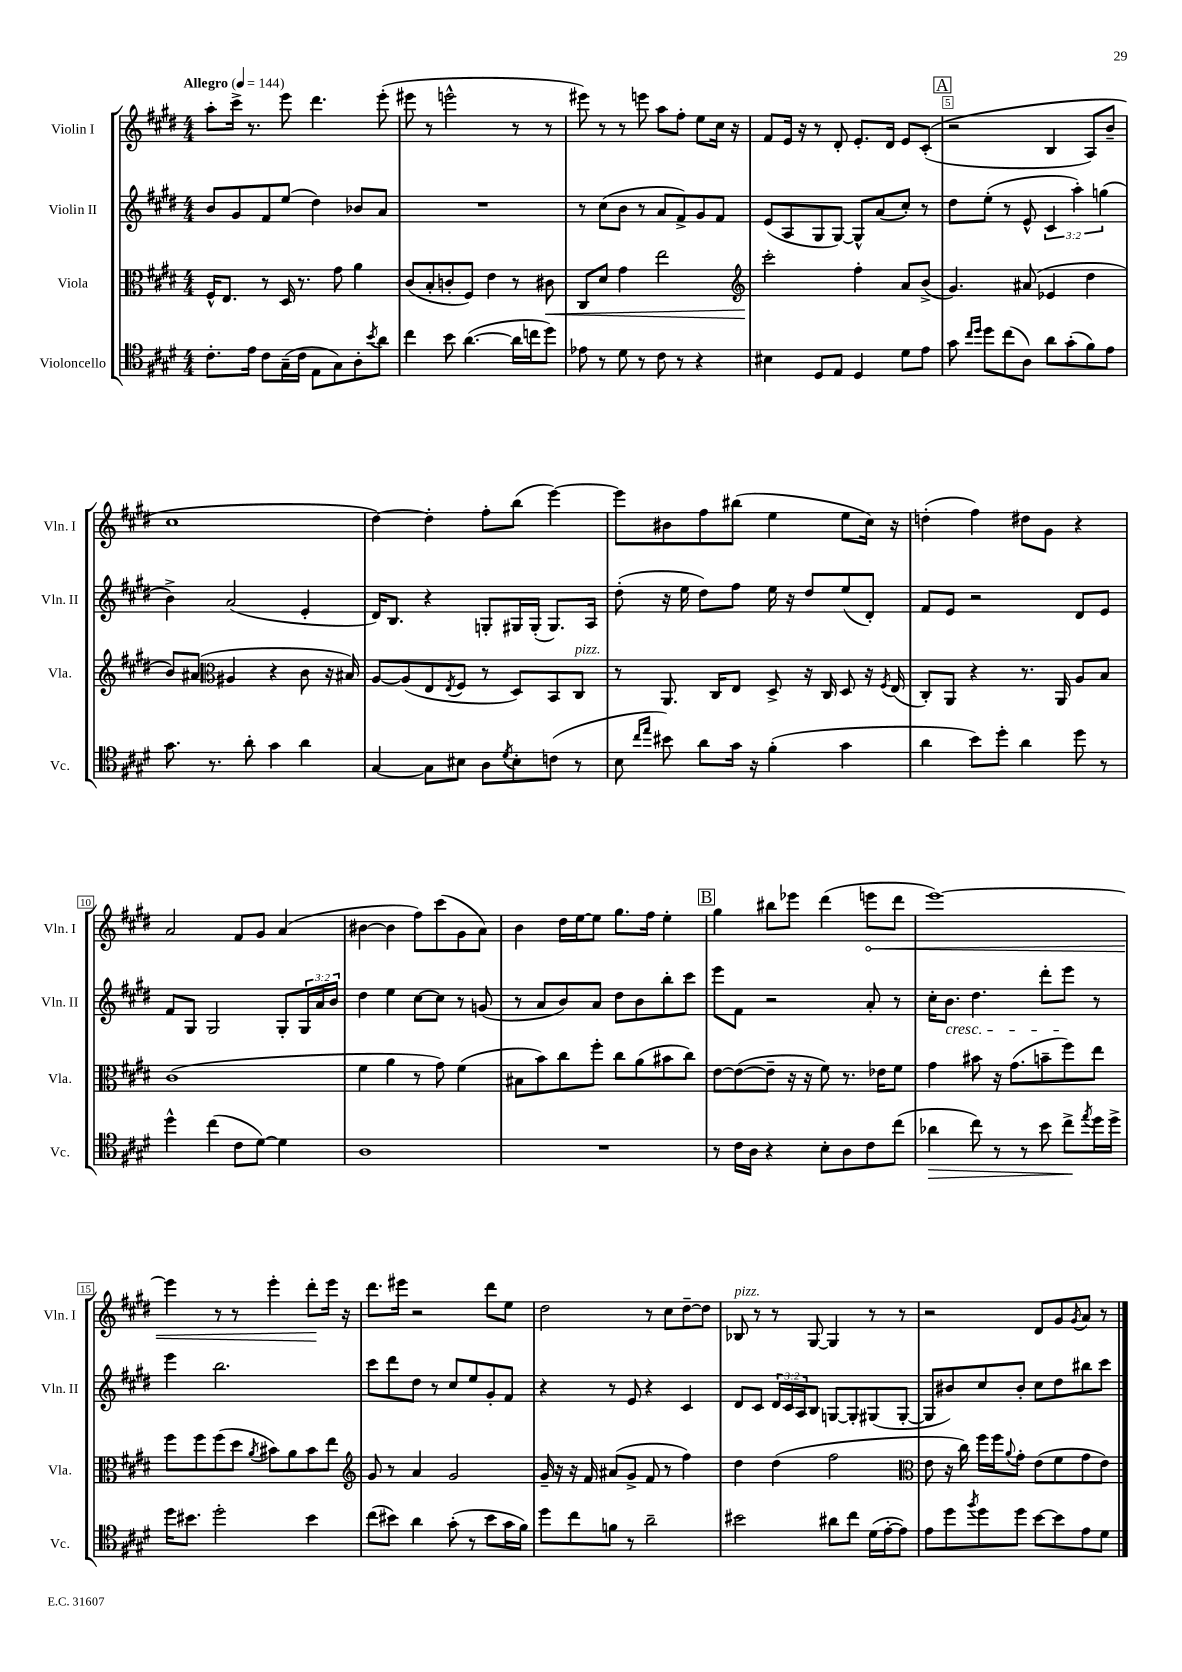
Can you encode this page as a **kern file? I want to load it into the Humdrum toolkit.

**kern	**kern	**kern	**kern
*staff4	*staff3	*staff2	*staff1
*clefC4	*clefC3	*clefG2	*clefG2
*k[f#c#g#d#]	*k[f#c#g#d#]	*k[f#c#g#d#]	*k[f#c#g#d#]
*M4/4	*M4/4	*M4/4	*M4/4
*MM144	*MM144	*MM144	*MM144
8.c#'	16F#^^	8b	8aa'
.	8.E	.	.
.	.	8g#	16ccc#^
16e	.	.	8.r
8c#	8r	8f#	.
(16G#~	16D#	(8ee	8eee
16c#	8.r	.	.
8E	.	4dd#)	4.ddd#
8G#)	8g#	.	.
8A'	4a	8b-	.
8qb	.	.	.
8a	.	8a	(8eee'
=	=	=	=
4cc#	(8c#	1r	8eee#
.	8B'	.	8r
8b	8c'	.	2eee^^
([4.a	8F#)	.	.
.	4e	.	.
16a]	8r	.	8r
16cc	.	.	.
8dd#)	8c#	.	8r
=	=	=	=
8e-	8C#	8r	8eee#)
8r	8d#	(8cc#	8r
8d#	4g#	8b	8r
8r	.	8r	8eee
8c#	2ee	8a	8aa
8r	.	8f#^)	8ff#'
4r	.	8g#	8ee
.	.	8f#	16cc#
.	.	.	16r
=	=	=	=
*	*clefG2	*	*
4B#	2ccc#'	(8e	8f#
.	.	8A	16e
.	.	.	16r
8D#	.	8G#	8r
8E	.	[8G#)	8d#'
4D#	4ff#'	8G#^^]	8.e'
.	.	(8a	.
.	.	.	16d#
8d#	8a	8cc#')	8e
8e	(8b^	8r	&((8c#'
=	=	=	=
8g#	4.g#)	8dd#	2r
16qqcc#	.	.	.
16qqdd#	.	.	.
8dd#	.	(8ee'	.
(8cc#	.	8r	.
8A)	(8a#	8e^^	.
8a	4e-	6c#	4B
(8g#'	.	.	.
.	.	6aa')	.
8f#)	4dd#	.	8A)
.	.	(6gg	.
8e	.	.	8b~
=	=	=	=
8.g#	8b)	4b^)	1cc#
.	(8a#	.	.
8.r	.	.	.
*	*clefC3	*	*
.	4A#	(2a	.
8a'	.	.	.
4g#	4r	.	.
4a	8c#	4e'	.
.	16r	.	.
.	16B#)	.	.
=	=	=	=
[4G#	[8A	16d#)	[4dd#&)
.	.	8.B	.
.	(8A]	.	.
8G#]	8E	4r	4dd#']
.	8qE	.	.
8B#	8F#	.	.
8A	8r	8G'	8ff#'
8qd#	.	.	.
8B#'	8D#)	16G#	(8bb
.	.	(16G#'	.
(8c	8BB	8.G#)	[4eee)
8r	8C#	.	.
.	.	16A	.
=	=	=	=
8B	8r	(8dd#'	8eee]
16qqcc#	.	.	.
16qqee	.	.	.
8b#)	8.AA	16r	8b#
.	.	16ee	.
8a	.	8dd#)	8ff#
.	16C#	.	.
16g#	8E	8ff#	(8bb#
16r	.	.	.
(4f#'	8D#^	16ee	4ee
.	.	16r	.
.	16r	8dd#	.
.	16C#	.	.
4g#	8D#	(8ee	8ee
.	16r	8d#')	16cc#)
.	8qF#	.	.
.	(16E	.	16r
=	=	=	=
4a	8C#')	8f#	(4dd'
.	8AA	8e	.
8b)	4r	2r	4ff#)
8dd#'	.	.	.
4a	8.r	.	8dd#
.	.	.	8g#
.	16AA	.	.
8dd#	8A	8d#	4r
8r	8B	8e	.
=	=	=	=
4dd#^^	(1c#	8f#	2a
.	.	8G#	.
(4cc#	.	2G#	.
8c#	.	.	8f#
[8d#)	.	.	8g#
4d#]	.	8G#'	(4a
.	.	24G#	.
.	.	24a	.
.	.	24b	.
=	=	=	=
1A	4f#	4dd#	[4b#
.	4a	4ee	4b#]
.	8r	[8cc#	8ff#)
.	8g#)	8cc#]	(8ccc#
.	(4f#	8r	8g#
.	.	(8g	8a)
=	=	=	=
1r	8B#	8r	4b
.	8b)	8a	.
.	8cc#	8b)	16dd#
.	.	.	[16ee
.	8ff#'	8a	8ee]
.	8cc#	8dd#	8.gg#
.	(8a	8b	.
.	.	.	16ff#
.	8b#	8bb'	4ee'
.	8cc#)	8ccc#	.
=	=	=	=
8r	[8e	8eee	4gg#
16c#	(8e_	8f#	.
16A	.	.	.
4r	8e~]	2r	8bb#
.	16r	.	8eee-
.	16r	.	.
8B'	8f#)	.	(4ddd#
8A	8.r	.	.
8c#	.	8a'	8eee
.	16e-	.	.
(8cc#	8f#	8r	8ddd#
=	=	=	=
4a-	4g#	16cc#'	[1eee)
.	.	8.b	.
8cc#)	8b#	4.dd#	.
8r	16r	.	.
.	(8.g#	.	.
8r	.	.	.
8b	8b~	8ddd#'	.
8cc#^	8ff#)	8eee	.
8qee	.	.	.
16dd#	8ee	8r	.
16dd#^	.	.	.
=	=	=	=
16dd#	8ff#	4eee	4eee]
8.b#	.	.	.
.	8ff#	.	.
2dd#'	(8ff#	2.bb	8r
.	8dd#	.	8r
.	8qa	.	.
.	8b#)	.	4eee'
.	8a	.	.
4b#	8b#	.	8ddd#'
.	8ee	.	16eee
.	.	.	16r
=	=	=	=
*	*clefG2	*	*
(8cc#	8g#	8ccc#	8.ddd#
8b#)	8r	8ddd#	.
.	.	.	16eee#
4a	4a	8dd#	2r
.	.	8r	.
(8g#'	2g#	8cc#	.
8r	.	8ee	.
8b#	.	8g#'	8ddd#
16g#	.	8f#	8ee
16f#)	.	.	.
=	=	=	=
8dd#	16g#~	4r	2dd#
.	16r	.	.
8cc#	16r	.	.
.	16f#	.	.
8f	(8a#	8r	.
8r	8g#^	8e	.
2a~	8f#	4r	8r
.	8r	.	8cc#
.	4ff#)	4c#	[8dd#~
.	.	.	8dd#]
=	=	=	=
2b#	4dd#	8d#	8B-
.	.	8c#	8r
.	(4dd#	24d#	8r
.	.	24c#	.
.	.	24A	.
.	.	8B	[8G#
8a#	2ff#	[8G	4G#]
8cc#	.	8G']	.
(16d#	.	(8G#	8r
[16e'	.	.	.
8e])	.	[8G#'	8r
=	=	=	=
*	*clefC3	*	*
8e	8e	8G#]	2r
8dd#	16r	8b#)	.
.	16cc#)	.	.
8qff#	.	.	.
8dd#	16ff#	8cc#	.
.	16ff#	.	.
.	8qqa	.	.
8dd#	8g#'	8b#'	.
[8b	(8e	8cc#	8d#
8b]	8f#	8dd#	8g#
.	.	.	8qg#
8e	8g#	8bb#	8a
8d#	8e)	8ccc#	8r
==	==	==	==
*-	*-	*-	*-
